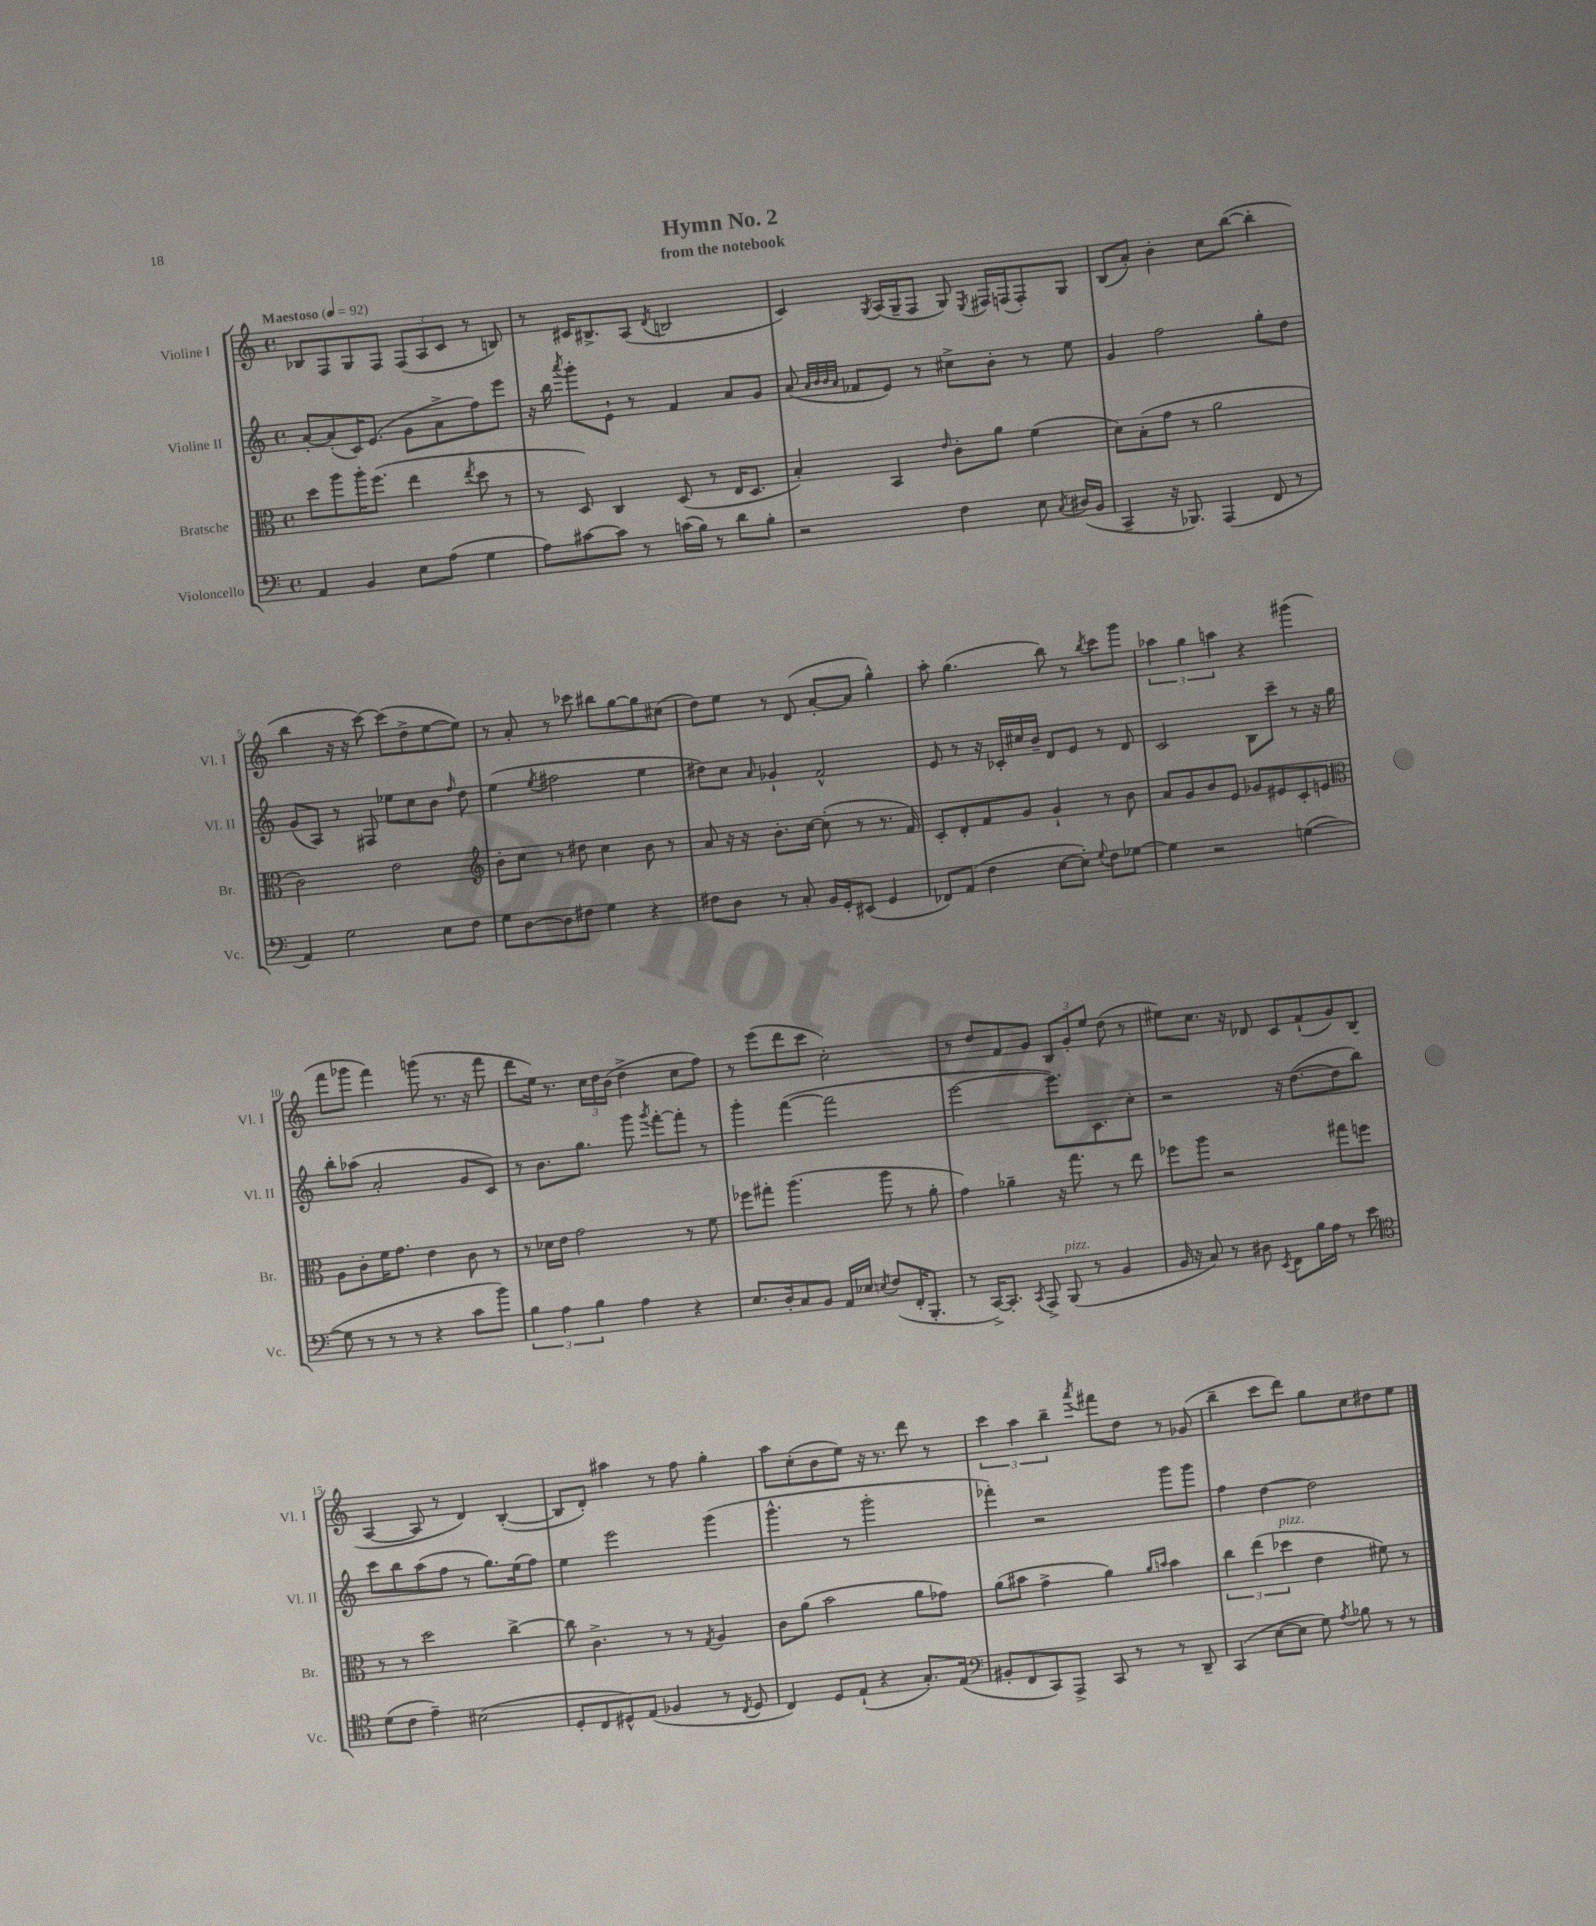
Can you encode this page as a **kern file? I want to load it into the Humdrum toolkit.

**kern	**kern	**kern	**kern
*part4	*part3	*part2	*part1
*staff4	*staff3	*staff2	*staff1
*I"Violoncello	*I"Bratsche	*I"Violine II	*I"Violine I
*I'Vc.	*I'Br.	*I'Vl. II	*I'Vl. I
*clefF4	*clefC3	*clefG2	*clefG2
*k[]	*k[]	*k[]	*k[]
*M4/4	*M4/4	*M4/4	*M4/4
*met(c)	*met(c)	*met(c)	*met(c)
*MM92	*MM92	*MM92	*MM92
=1	=1	=1	=1
!	!	!	!LO:TX:a:B:t=Maestoso
4AA/	8dd\L	[8a'/L	8B-X/L
.	8aa\	(8a'/]	8F/
4BB/	16aa'\K	16c/K)	8G/
.	(8.ff\J	(8.e/J	.
.	.	.	8F/J
8E\L	4ee\	8g\L	(12F/L
.	.	.	12A/
(8A\J	.	8a^\	.
.	.	.	12c/J
.	8qee/	.	.
4G\	8dd\	8ff\)	8r
.	8r	8eee\J	8Bn/)
=2	=2	=2	=2
8A\L)	8r	16r	8r
.	.	16bb\	.
.	.	8qaaa/	.
[8c#X\	8D/)	8ggg'\L	16c#X/KL
.	.	.	8.B#X^/
8c#\J]	4C/	8e`\J	.
8r	.	8r	(8A/J
.	.	.	8qd/
(16cn\LL	(8D/	4f/	2Bn/
16B\JJ)	.	.	.
8r	8r	.	.
8d\L	16E/KL	8a/L	.
.	8.D/J	.	.
8B'\J	.	8g/J	.
=3	=3	=3	=3
2r	4B'/)	(8a/	4c/)
.	.	32qqa/LLL	.
.	.	32qqb/	.
.	.	32qqb/	.
.	.	32qqa/JJJ	.
.	.	8f-X/L	.
.	.	.	8qG/
.	4BB/	8e/J)	(16A/LL
.	.	.	16G~/J
.	.	8r	8F/J
.	16qqe/	.	.
4F\	8c'\L	8cc#X^\L	8G/)
.	.	.	8qE/
.	8a\J	8b'\J	16F#X/LL
.	.	.	(16Fn/J
8E\	(4f\	8r	8F'/)
8qC/	.	.	.
(16D#X/LL	.	8ee\	8G/J
16BB/JJ	.	.	.
=4	=4	=4	=4
4CC~/	8d\L)	4g/	(8B/L
.	(8B'\	.	8a'/J)
16r	8g\J	2ff\	4b'\
8.BBB-X/)	.	.	.
.	8r	.	.
(4AAA/	2a\	.	8cc\L
.	.	.	([8bb\J
8FF/	.	8gg'\L	4bb'\]
8r	.	8dd\J	.
!!LO:LB:g=z
=5	=5	=5	=5
4AA/)	2c\)	(8g/L	4bb\
.	.	8A/J)	.
2G\	.	8r	16r
.	.	.	16r
.	.	8F#X/	[8ccc\)
.	2e\	8ee-X\L	(8ccc\L]
.	.	8cc\	8dd^\
8E\L	.	8b\J	[8ee\
.	.	16qqff/	.
8F\J	.	8dd\	8ee\J])
=6	=6	=6	=6
*	*clefG2	*	*
8G\L	8b'\L	(4ee\	8r
[8D\	8cc\J	.	8a'/
.	.	8qee/	.
8D\]	8r	2ff#X\	8r
8F#X\J	8dd#X\	.	8ccc-X\
4G\	4cc\	.	8bb#X\L
.	.	.	[8gg\
4r	8b\	4ee\	8gg\]
.	8r	.	(8cc#X\J
=7	=7	=7	=7
8F#X\L	8a/	8dd#X\L)	8dd\L)
8D\J	16r	8cc\J	8ee\J
.	16r	.	.
.	.	16qqa/	.
8r	8.b'\L	4g-X`/	8r
8C'/	.	.	(8d/
.	[16cc\Jk	.	.
16BB/LL	(8cc'\]	2f^^/	[8a'/L
16GG'/J	.	.	.
(8EE#X/J	8r	.	8a/J]
4GG/	8.r	.	4gg^^\)
.	16f/)	.	.
=8	=8	=8	=8
8FF-X/L)	8c'/L	8e/	8aa'\
(8AA/J	8d'/	8r	(4.gg\
4F\	8f/	16r	.
.	.	16c-X'/LL	.
.	8g/J	16cc#X/	.
.	.	16b~/JJ	.
[8E\L	4g`/	8d/L	8bb\)
8E'\J])	.	8e/J	8r
8qqG/	.	.	8qbb/
8F\L	8r	8r	8ccc\L
[8G-X\J	8b\	8d/	8ggg\J
=9	=9	=9	=9
4G-\]	8a/L	2c/	6aa-X\
.	8g/	.	.
.	.	.	6gg\
2r	8b/	.	.
.	.	.	6aan\
.	8e/J	.	.
.	8g-X/L	8B\L	4r
.	8e#X/	8ccc~\J	.
([4Gn\	8c'/	8r	(4ggg#X\
.	8en/J	16r	.
.	.	16gg\	.
!!LO:LB:g=z
=10	=10	=10	=10
*	*clefC3	*	*
8G\]	8A\L	8bb'\L	8fff\L
8r	8c'\	(8aa-X\J	8ggg-X\J
8r	16f\K	2a'/	4fff\)
.	8.g\J	.	.
8r	.	.	.
4r	4e\	.	(8gggn\
.	.	.	8.r
8c\L	8c\	8g/L	.
.	.	.	16r
8b\J)	8r	8c/J)	8fff\
=11	=11	=11	=11
6B\	8r	8r	8ddd\L
.	16d-X\LL	8.b\L	16ee\Jk)
6A\	.	.	.
.	16e\JJ	.	8.r
.	2g\	.	.
.	.	8.gg\J	.
6B\	.	.	.
.	.	.	24cc\LL
.	.	.	24dd\
.	.	.	(24b\JJ
4A\	.	8ggg\	4dd^\
.	.	8qggg/	.
.	.	[8fff'\L	.
4r	8r	8fff'\J]	8cc\L
.	8f\	8r	8ff\J)
=12	=12	=12	=12
8.E/L	8ff-X\L	4ggg'\	8r
.	8gg#X'\J	.	(8eee\L
16D'/k	.	.	.
8C/	(4.aa\	([4fff\	8ddd\
8BB/J	.	.	8ccc\J
16AA/LL	.	2fff\]	2cc'\)
16E-X/JJ	.	.	.
8qEn/	.	.	.
(8F/L	8aa\	.	.
16FF'/K	8r	.	.
8.BBB'/J	.	.	.
.	8a'\	.	.
=13	=13	=13	=13
8r	4g\)	[2eee\	8r
[16CC^/KL)	.	.	8dd/L
8.CC'/J]	.	.	.
.	4a-X~\	.	8f/
8qCC/	.	.	.
8AAA^/	.	.	8g/J
!LO:TX:a:i:t=pizz.	!	!	!
(8BBB/	16r	8.eee\L])	12B/L
.	8.gg\	.	.
.	.	.	12g'/
8r	.	.	.
.	.	.	12ee/J
.	.	8.c\	.
4BB/	8r	.	(8dd\
.	8ee\	8cc'\J	8r
=14	=14	=14	=14
16BB/	8ff-X\L	2r	8ee#X\L)
16r	.	.	.
8C/)	8aa\J	.	8.cc\J
8r	2r	.	.
.	.	.	16r
8D#X\	.	.	8d-X/
8qEE/	.	.	.
8FF\L	.	16r	8c/L
.	.	([8.dd\L	.
16B\L	.	.	(8f`/
16A\JJ	.	.	.
8r	8gg#X\L	8dd\]	8g/)
8e\	8ffn\J	8bb\J)	(8B/J
!!LO:LB:g=z
=15	=15	=15	=15
*clefC4	*	*	*
(8d\L	8r	8ccc\L	[4A/
8c\J	8r	8bb\	.
4e~\)	2dd\	(8aa\	8A/]
.	.	8ff\J	8r
(2B#X\	.	8r	4d/)
.	.	8.gg\L)	.
.	[4cc^\	.	([4B'/
.	.	(16ee\k	.
.	.	8ff\J)	.
=16	=16	=16	=16
8D'/L	8cc\]	4ee\	8B/L]
8C/	4.c^\	.	8d'/J)
8D#X^^/)	.	2eee\	4aa#X\
(8E/J	.	.	.
4F-X/	8r	.	8r
.	8r	.	8ff\
.	8qG/	.	.
8r	4A/	(4ggg\	4gg'\
8qC/	.	.	.
8D#/	.	.	.
=17	=17	=17	=17
4C/)	8c\L	4.ggg^^\	8aa\L
.	(8a\J	.	(8cc'\
8D/L	2b\	.	8b\
(8E`/J	.	8r	8ee\J)
4r	.	2ggg'\	16r
.	.	.	8.r
8.G'/L)	8a\L	.	8ddd\
.	8g-X\J)	.	8r
(16E/Jk	.	.	.
=18	=18	=18	=18
*clefF4	*	*	*
8BB#X'/L	(8a\L	4fff-X'\)	6ccc\
8FF/	8b#X\J	.	.
.	.	.	6aa\
8CC/)	4g^\	2r	.
.	.	.	6bb~\
8AAA^/J	.	.	.
.	.	.	8qaaa/
8CC/	4a\)	.	8fff#X\L
8r	.	.	8dd\J
.	16qqa/LL	.	.
.	16qqbn/JJ	.	.
8r	4b\	8ggg\L	8r
8DD~/	.	8ggg\J	(8g-X/
=19	=19	=19	=19
(4CC/	6cc\	4ff\	4bb~\
.	(6ee\	.	.
[8E\L	.	[4dd\	8ccc\L
!	!LO:TX:a:i:t=pizz.	!	!
.	6dd-X\	.	.
8E\J]	.	.	8ddd\J)
8G\)	4e\	2dd\]	8gg\L
8qA/	.	.	.
8B-X\	.	.	8cc\
8r	8f#X\)	.	8dd#X\
8r	8r	.	8ee\J
==	==	==	==
*-	*-	*-	*-
